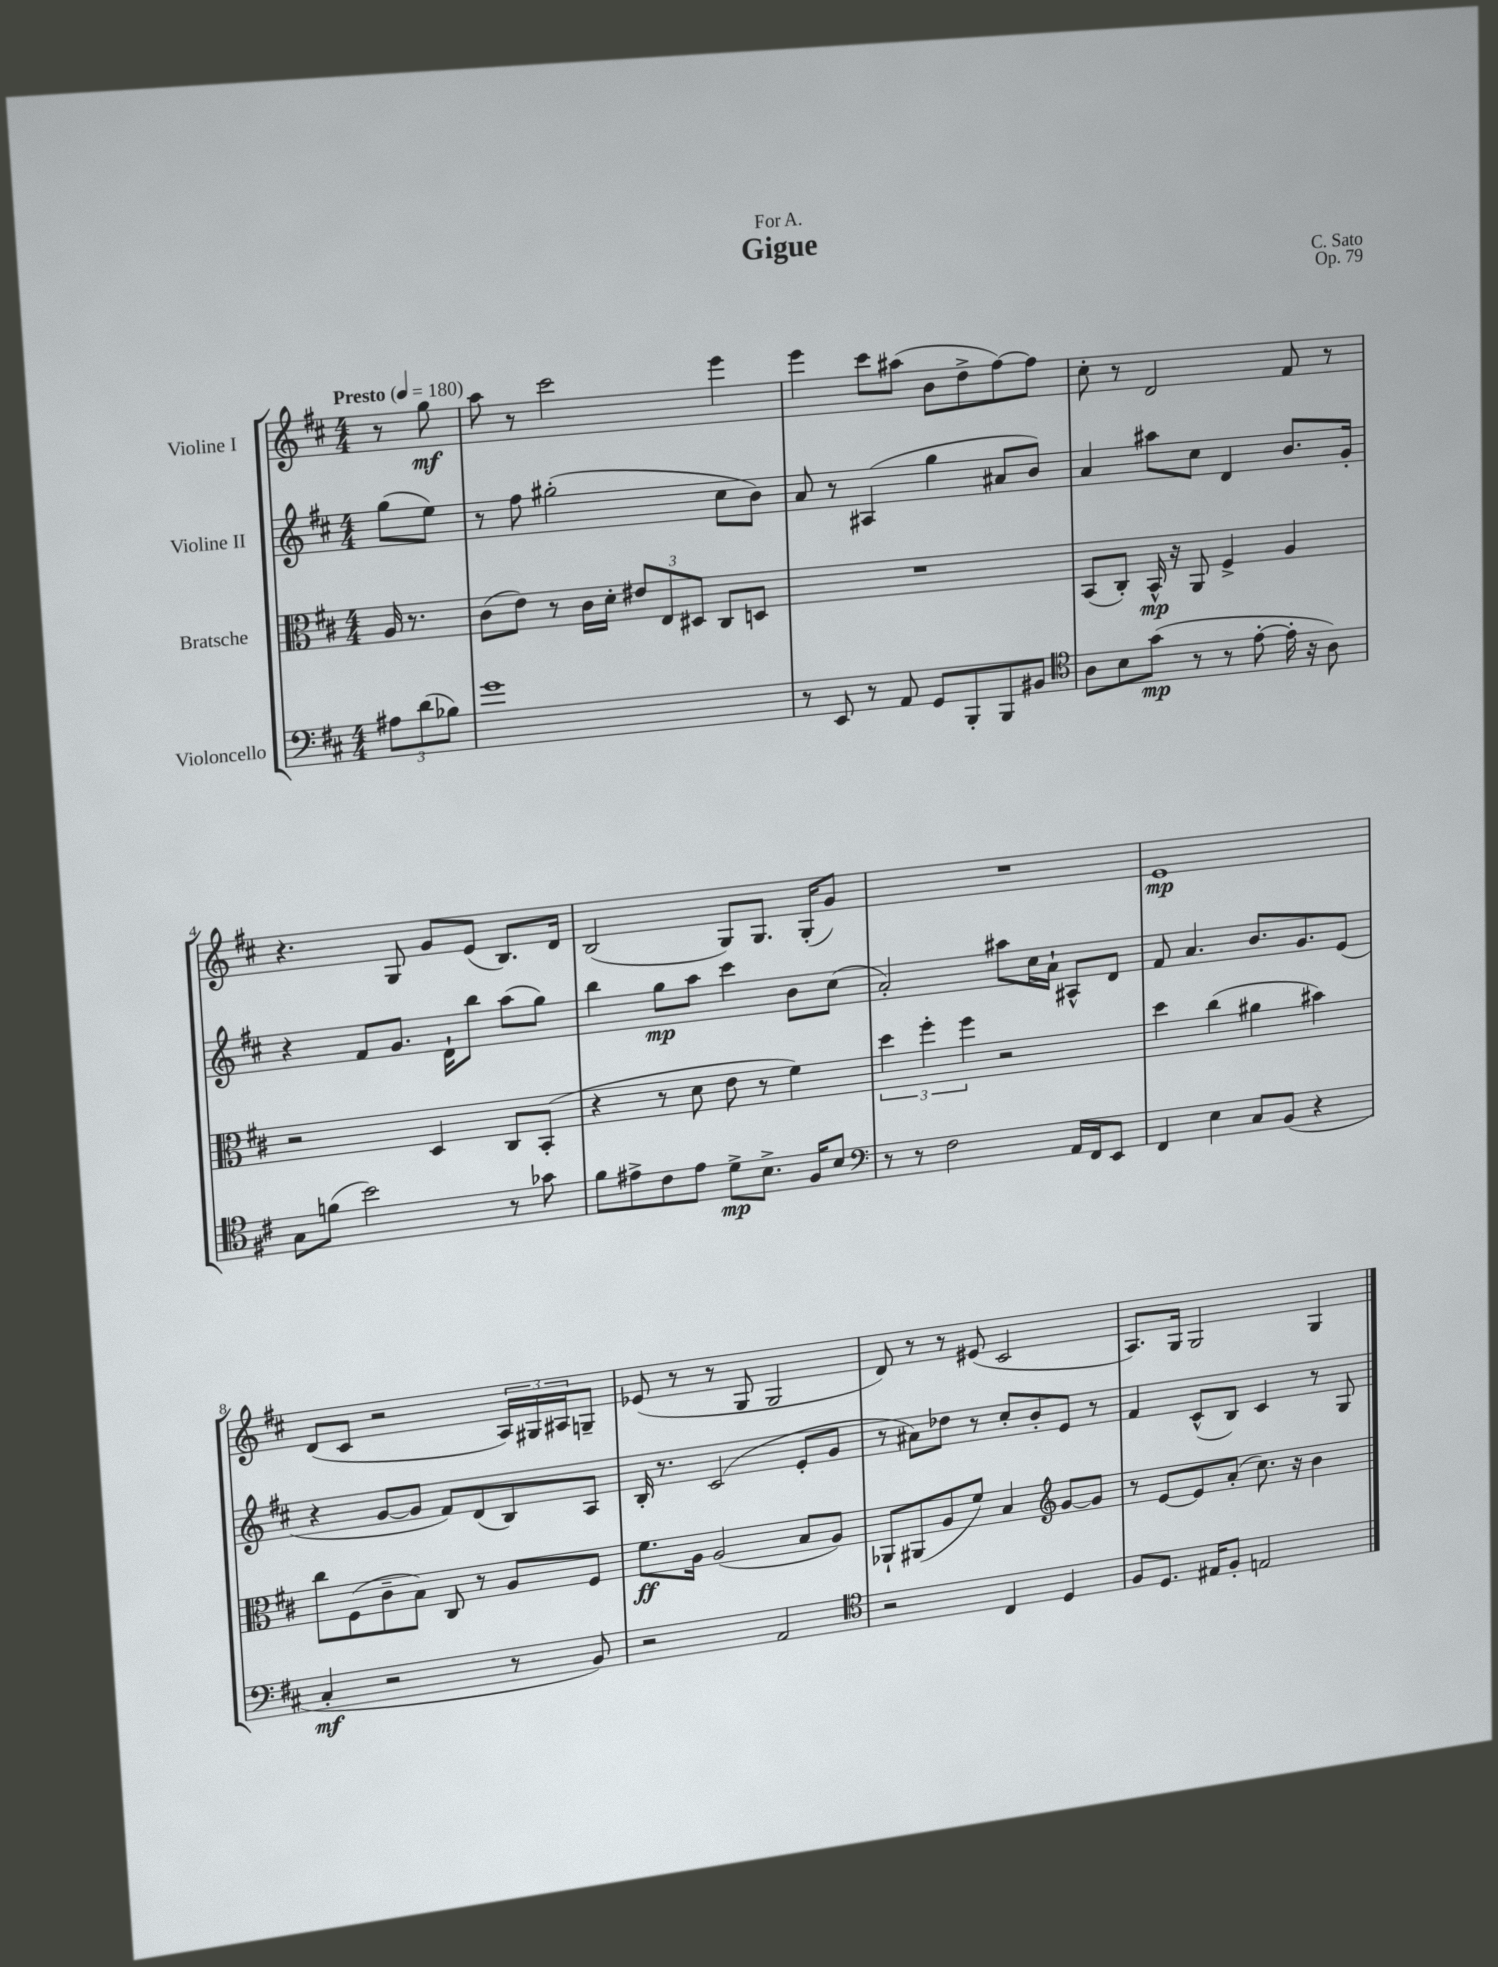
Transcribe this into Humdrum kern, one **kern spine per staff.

**kern	**kern	**kern	**kern
*staff4	*staff3	*staff2	*staff1
*clefF4	*clefC3	*clefG2	*clefG2
*k[f#c#]	*k[f#c#]	*k[f#c#]	*k[f#c#]
*M4/4	*M4/4	*M4/4	*M4/4
*MM180	*MM180	*MM180	*MM180
12A#	16A	(8gg	8r
.	8.r	.	.
(12d	.	.	.
.	.	8ee)	8gg
12B-)	.	.	.
=	=	=	=
1g	(8c#	8r	8aa
.	8e)	8ff#	8r
.	8r	(2gg#'	2ccc#
.	16c#	.	.
.	16d'	.	.
.	12e#	.	.
.	12E	.	.
.	12D#	.	.
.	8C#	8cc#	4eee
.	8D	8b)	.
=	=	=	=
8r	1r	8a	4eee
8EE	.	8r	.
8r	.	(4A#	8ccc#
8AA	.	.	(8aa#
8GG	.	4gg	8b
8BBB'	.	.	8dd^
8BBB	.	8a#	[8ff#)
8BB#	.	8b)	8ff#]
=	=	=	=
*clefC4	*	*	*
8A	(8BB	4a	8cc#'
8B	8C#')	.	8r
(8g	16BB^^	8aa#	2d
.	16r	.	.
8r	8AA	8cc#	.
8r	4F#^	4d	.
[8e'	.	.	.
16e']	4A	8.b	8f#
16r	.	.	.
8A)	.	.	8r
.	.	16g'	.
=	=	=	=
8G	2r	4r	4.r
(8f	.	.	.
2b)	.	8f#	.
.	.	8.g	8G
.	4D	.	8g
.	.	16d`	.
.	.	8bb	(8e
8r	8C#	(8aa	8.B)
8g-	(8BB'	8gg)	.
.	.	.	16d
=	=	=	=
8f#	4r	4bb	(2B
8e#^	.	.	.
8c#	8r	8gg	.
8e#	8d	8aa	.
8d^	8e	4ccc#	8G)
8.B^	8r	.	8.G
.	4f#)	8b	.
16F#	.	.	(16G'
8B	.	(8cc#	8g)
=	=	=	=
*clefF4	*	*	*
8r	6dd	2a')	1r
8r	.	.	.
.	6ff#'	.	.
2F#	.	.	.
.	6ff#	.	.
.	2r	8aa#	.
.	.	16cc#	.
.	.	16a`	.
16AA	.	8A#^^	.
16FF#	.	.	.
8EE	.	8d	.
=	=	=	=
4FF#	4dd	8f#	1e
.	.	4.a	.
4E	(4cc#	.	.
8C#	4a#	8.b	.
(8BB	.	.	.
.	.	8.g	.
4r	4b#)	.	.
.	.	(8e	.
=	=	=	=
4C#'	8cc#	4r	(8d
.	(8F#	.	8c#
2r	8c#~	[8g	2r
.	8B)	8g]	.
.	8C#	8f#)	.
.	8r	(8d	.
8r	8A	8B)	24A)
.	.	.	24G#
.	.	.	24A#
8BB)	8F#	8A	8G~
=	=	=	=
2r	8.f#	16B'	(8e-
.	.	8.r	.
.	.	.	8r
.	16A	.	.
.	(2A	(2c#	8r
.	.	.	8G
2AA	.	.	2G
.	8B	8e'	.
.	8A)	8g	.
=	=	=	=
*clefC4	*	*	*
2r	8AA-`	8r	8d)
.	(8AA#	8a#)	8r
.	8A	8dd-	8r
.	8f#)	8r	(8e#
4C#	4B	8cc#'	2c#
.	.	8b'	.
*	*clefG2	*	*
4D	[8g	8e	.
.	8g]	8r	.
=	=	=	=
8F#	8r	4f#	8.A)
8.D	[8e	.	.
.	.	.	16G
.	8e]	(8c#^^	2G
16E#	.	.	.
8F#'	(8a'	8B)	.
2E	8.cc#)	4c#	.
.	16r	.	.
.	4b	8r	4G
.	.	8G	.
==	==	==	==
*-	*-	*-	*-
